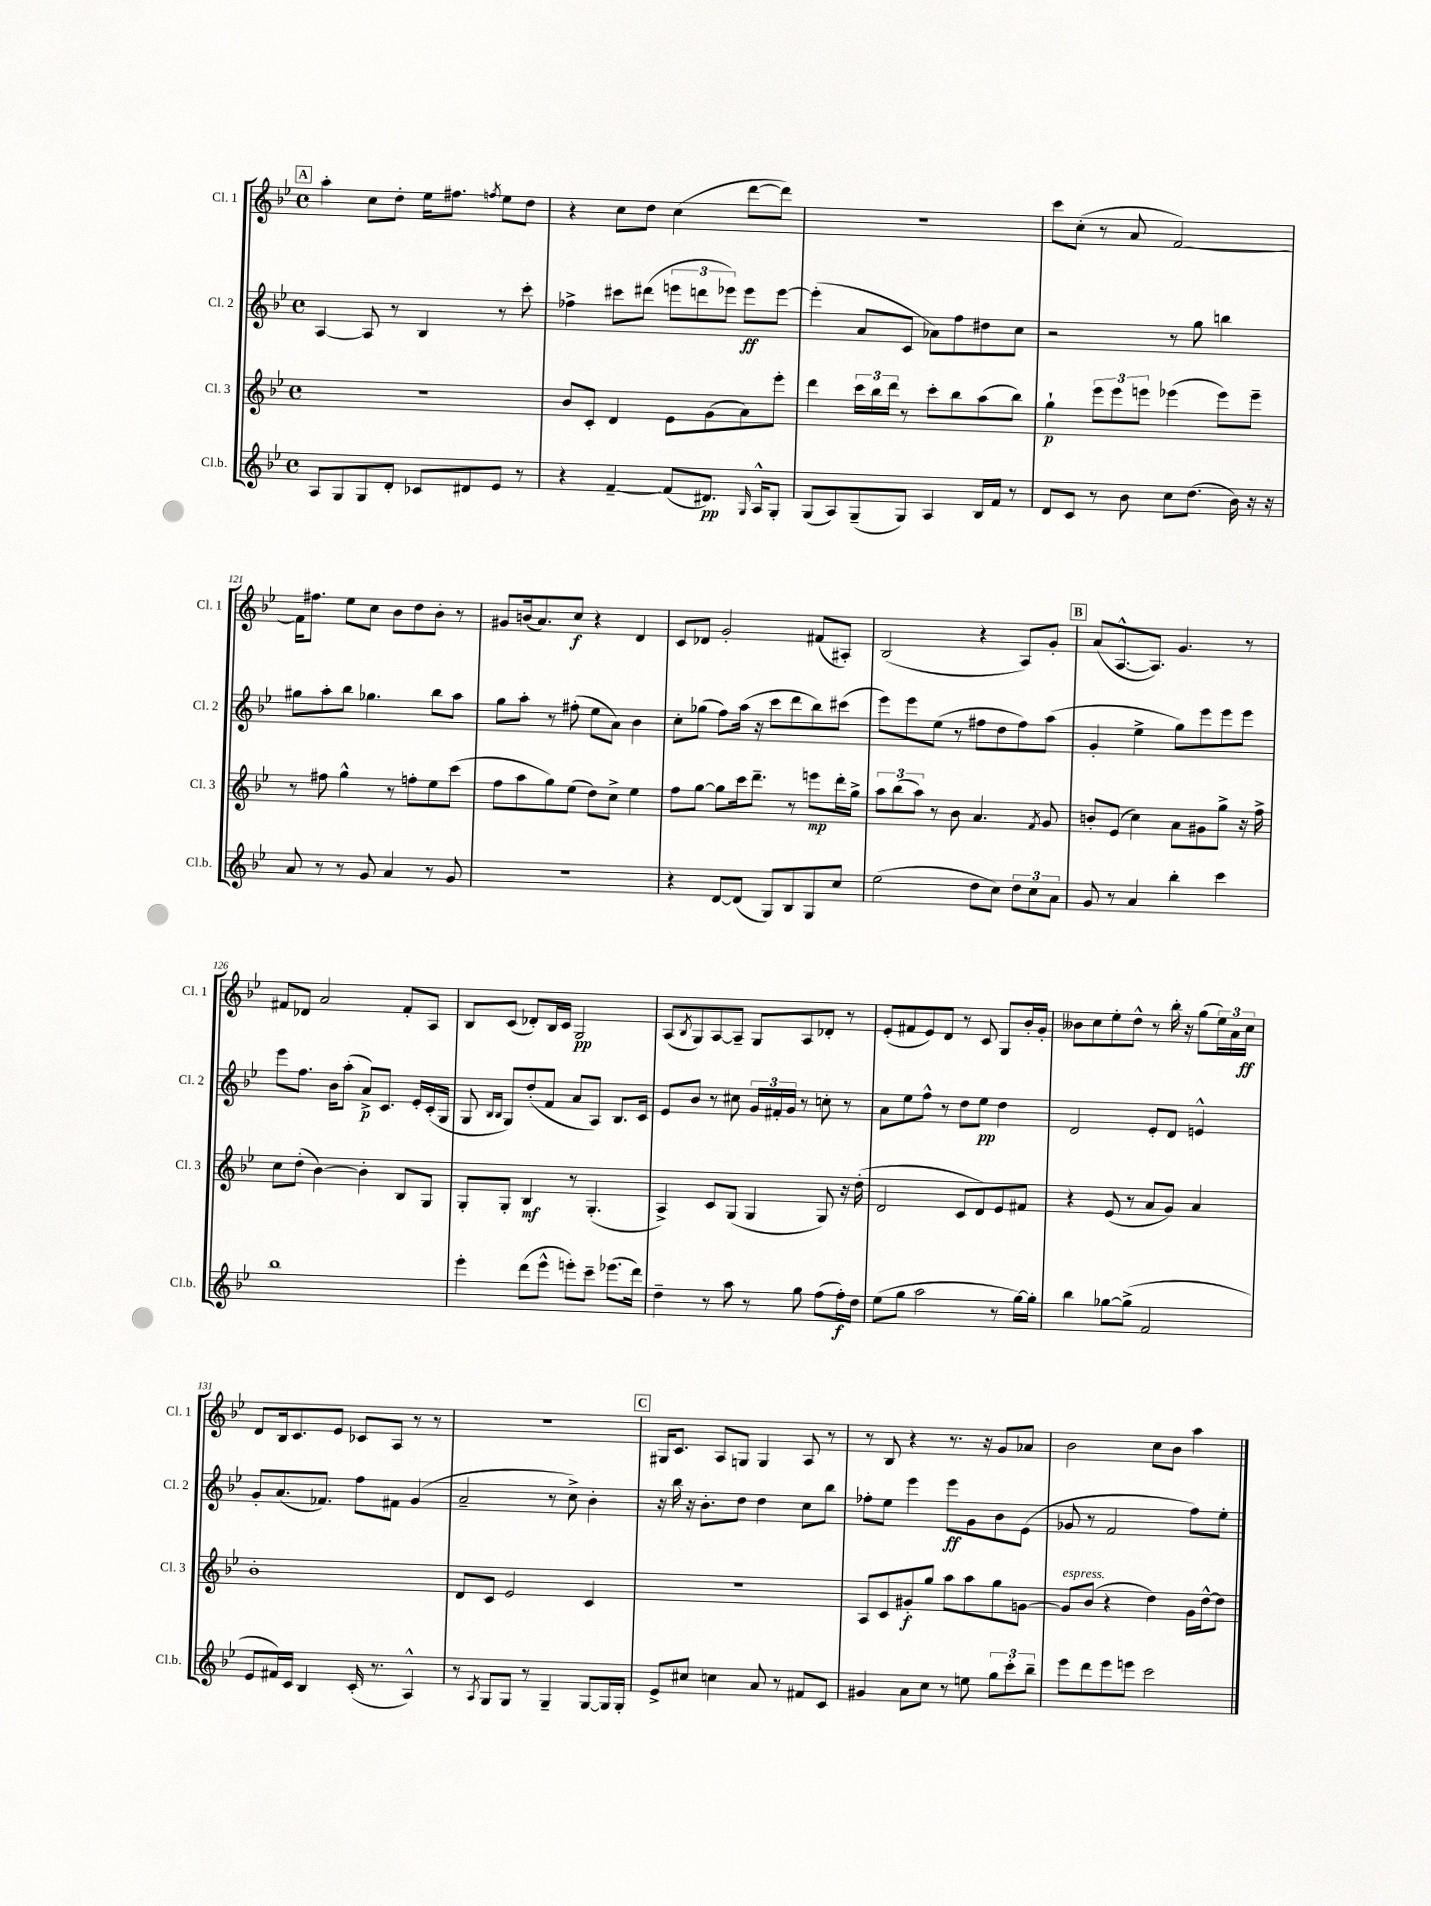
<<
\new StaffGroup <<
\new Staff = "s0" \with { instrumentName = "Cl. 1" shortInstrumentName = "Cl. 1" } {
    \clef treble \key bes \major \defaultTimeSignature \time 4/4
    \mark \markup { \box "A" } a''4-. c''8 d''8-. ees''16 fis''8. \acciaccatura { f''8 } ees''8 d''8 |
    r4 c''8 d''8 c''4( d'''8~ d'''8) |
    R1 |
    c'''8 c''8-.( r8 a'8 f'2~) |
    f'16 fis''8. ees''8 c''8 bes'8 d''8 bes'8-. r8 |
    gis'8 b'16( a'8.) c''8\f r4 d'4 |
    c'8 des'8 g'2-. fis'8( ais8-.) |
    bes2( r4 a8) g'8-. |
    \mark \markup { \box "B" } a'8( a8.~-^ a8.) g'4. r8 |
    fis'8 des'8 a'2 fis'8-. a8 |
    bes8 c'8( des'8-.) bes16 c'16 g2\pp |
    a8( \acciaccatura { bes8 } g8) a8~ a8-- g8 a8 des'8-. r8 |
    ees'8-.( fis'8 ees'8) d'8 r8 c'8 g8 bes'16-. g'16-. |
    beses'8 c''8 ees''8-. d''8-^ r8 bes''16-. r16 g''8( \tuplet 3/2 { ees''16) a'16 c''16\ff } |
    d'8 bes16 c'8. ees'8 ces'8 a8 r8 r8 |
    R1 |
    \mark \markup { \box "C" } gis16 c'8. a8 g8 g4 a8 r8 |
    r8 bes8 r4 r8. r16 g'8 aes'8 |
    bes'2 c''8 bes'8 a''4 \bar "|." |
}
\new Staff = "s1" \with { instrumentName = "Cl. 2" shortInstrumentName = "Cl. 2" } {
    \clef treble \key bes \major \defaultTimeSignature \time 4/4
    \mark \markup { \box "A" } a4~ a8 r8 bes4 r8 c'''8-. |
    fes''4-> cis'''8 dis'''8( \tuplet 3/2 { e'''8 d'''8 ees'''8) } ees'''8\ff ees'''8~ |
    ees'''4-.( a'8 c'8 aes'8) f''8 dis''8 c''8 |
    r2 r8 g''8 b''4 |
    gis''8 a''8-. bes''8 ges''4. bes''8 a''8 |
    g''8 a''8-. r8 fis''8-.( ees''8 a'8) bes'4 |
    c''8-. ges''8( f''8) a''16( r16 c'''8 d'''8 bes''8) cis'''8( |
    ees'''8) ees'''8 ees''8( r8 fis''8 d''8 fis''8) a''8( |
    \mark \markup { \box "B" } g'4-. ees''4-> g''8) ees'''8 ees'''8 ees'''8 |
    ees'''8 f''8. bes'16 a''8-.( a'8->\p) c'8. ees'16-. c'16-.( g16 |
    g8 \grace { bes16 bes16 } g8) d''8-.( f'8 a'8 a8) bes8. c'16 |
    ees'8 bes'8 r8 cis''8 \tuplet 3/2 { g'16 fis'16-. g'16 } r8 c''8-. r8 |
    a'8 ees''8 f''8-^ r8 d''8 ees''8\pp d''4 |
    d'2 ees'8-. d'8 e'4-^ |
    g'8-. a'8.( fes'8.) f''8 fis'8 g'4( |
    a'2-- r8 c''8->) bes'4-. |
    \mark \markup { \box "C" } r16 bes''16 r16 bes'8.-. d''8 d''4 c''8 bes''8 |
    fes''8-. ees''8 ees'''4 ees'''8\ff g'8 bes'8 ees'8( |
    ges'8 r8 f'2 f''8) ees''8-. \bar "|." |
}
\new Staff = "s2" \with { instrumentName = "Cl. 3" shortInstrumentName = "Cl. 3" } {
    \clef treble \key bes \major \defaultTimeSignature \time 4/4
    \mark \markup { \box "A" } R1 |
    bes'8 c'8-. d'4 ees'8 g'8( a'8) ees'''8-. |
    d'''4 \tuplet 3/2 { c'''16 bes''16 d'''16 } r8 c'''8-. bes''8 a''8( bes''8) |
    g''4-!\p \tuplet 3/2 { ees'''8 ees'''8 e'''8 } ees'''4( ees'''8) ees'''8-- |
    r8 fis''8 g''4-^ r8 f''8-. ees''8 c'''8( |
    f''8 a''8 g''8) ees''8( d''8) c''8-> ees''4 |
    f''8 g''8~ g''8 c'''16 d'''8.-- r8 e'''8\mp d'''16-. g''16-> |
    \tuplet 3/2 { a''8 bes''8( a''8) } r8 bes'8 a'4. \acciaccatura { f'8 } g'8 |
    \mark \markup { \box "B" } b'8-. ees'8( c''4) a'8 gis'8 g''8-> r16 f''16-> |
    c''8 d''8-.( bes'4~) bes'4-. bes8 g8 |
    g8-. g8-. bes4\mf r8 g4.-.( |
    a4->) c'8 g8( g4 g8) r16 d''16-.( |
    d'2 c'8 d'8) ees'8 fis'8 |
    r4 ees'8( r8 a'8 g'8) a'4 |
    bes'1-. |
    d'8 c'8 ees'2 c'4 |
    \mark \markup { \box "C" } r1 |
    a8 c'8 gis'8-.\f g''8 a''8 a''8 g''8 g'8~ |
    g'8^\markup { \italic "espress." } bes'8( r4 d''4) g'16 d''16~-^ d''8 \bar "|." |
}
\new Staff = "s3" \with { instrumentName = "Cl.b." shortInstrumentName = "Cl.b." } {
    \clef treble \key bes \major \defaultTimeSignature \time 4/4
    \mark \markup { \box "A" } a8 g8 g8 d'8-. ces'8 dis'8 ees'8 r8 |
    r4 f'4~-- f'8( dis'8.\pp) \grace { g16 } a16-^ g8-. |
    g8( a8) g8--( g8) a4 bes16 f'16 r8 |
    d'8 c'8 r8 bes'8 c''8 d''8.( bes'16) r16 r16 |
    a'8 r8 r8 g'8 a'4 r8 g'8 |
    R1 |
    r4 d'8~ d'8( g8) bes8 g8 c''8 |
    ees''2( d''8 c''8) \tuplet 3/2 { d''8 c''8 a'8 } |
    \mark \markup { \box "B" } g'8 r8 a'4 bes''4-. c'''4 |
    bes''1 |
    ees'''4-. d'''8( ees'''8-^ e'''8-.) c'''8-- ees'''8.( d'''16) |
    d''4-- r8 a''8 r8 g''8 f''8( f''16-.\f) d''16 |
    ees''8( g''8 a''2 r8 g''16~) g''16-. |
    bes''4 ges''8~ ges''8->( f'2 |
    ees'8 fis'16) c'16 bes4 c'16-.( r8. a4-^) |
    r8 \acciaccatura { a8 } g8 g8 r8 g4-- g8~ g16 g16-. |
    \mark \markup { \box "C" } ees'8-> cis''8 c''4 a'8 r8 fis'8 c'8 |
    gis'4 a'8 c''8 r8 e''8 \tuplet 3/2 { g''8 c'''8-. bes''8-- } |
    ees'''8 d'''8 ees'''8 e'''8 c'''2 \bar "|." |
}
>>
>>
\layout { \context { \Score currentBarNumber = #117 } }
